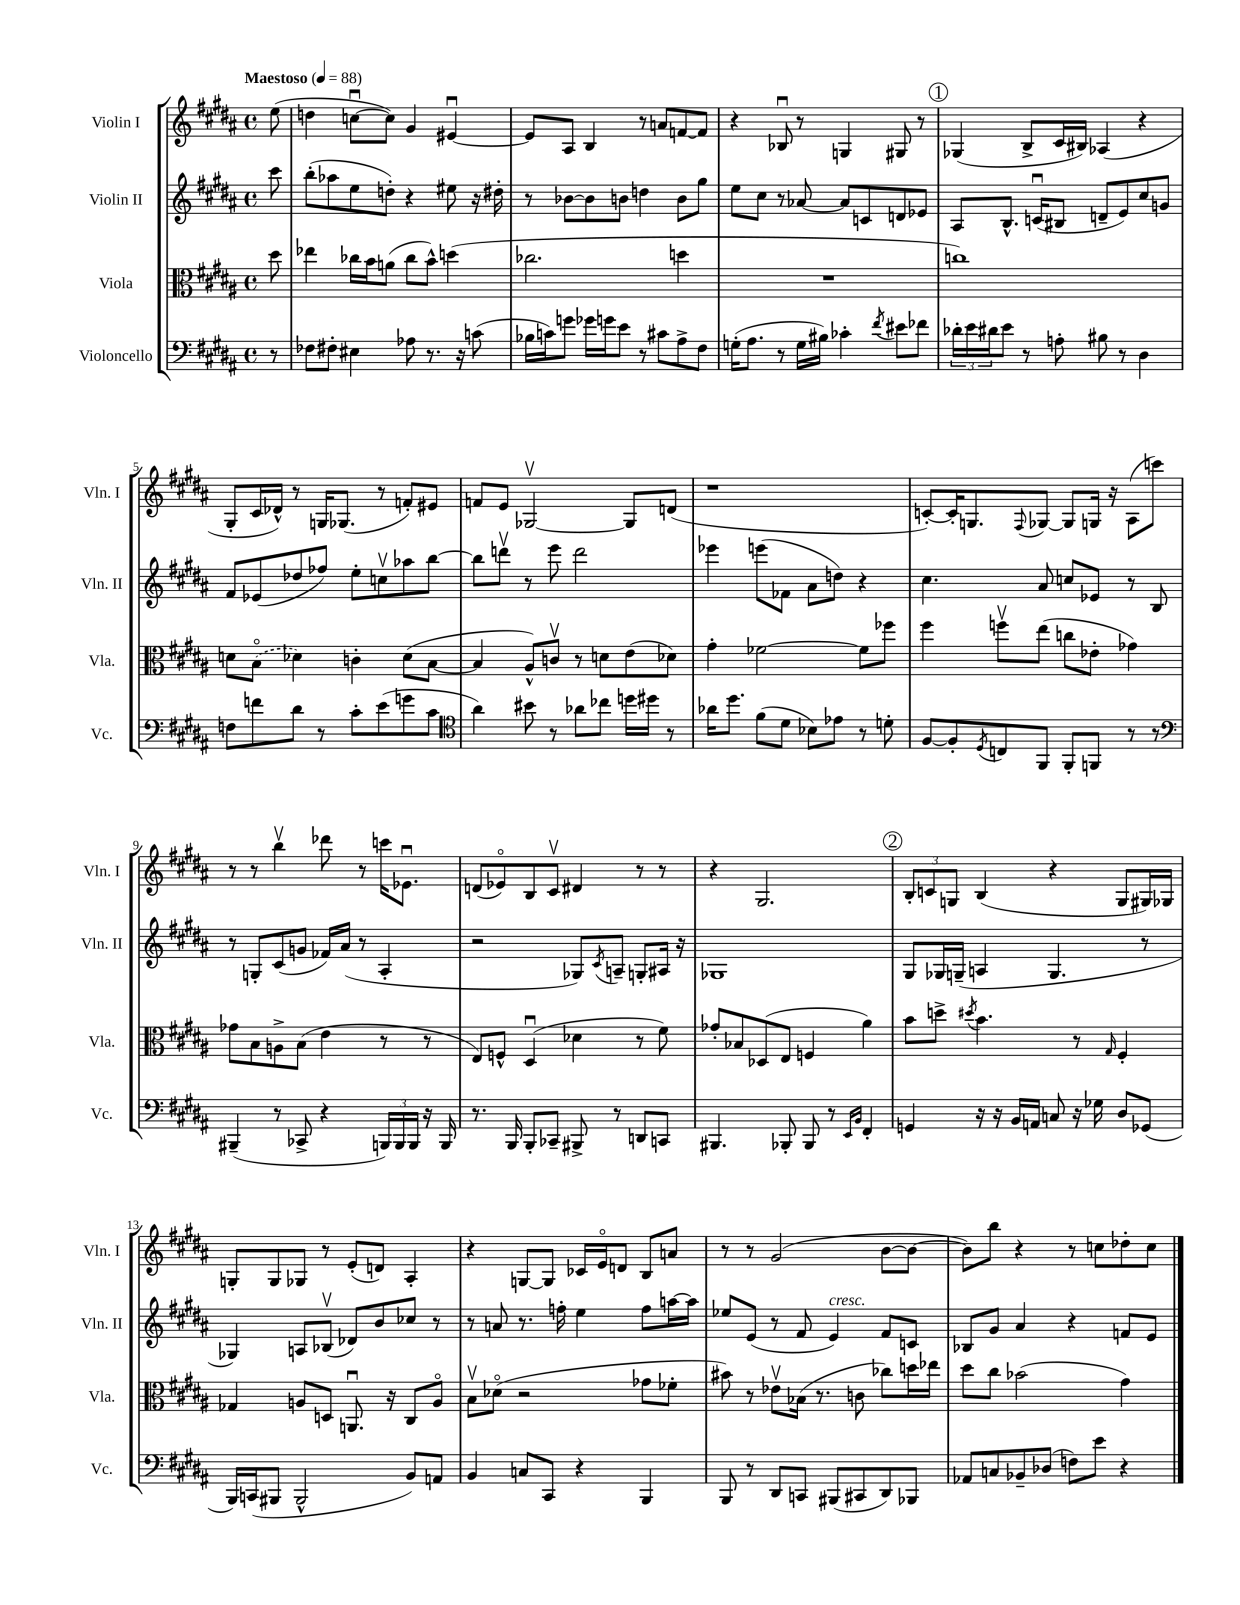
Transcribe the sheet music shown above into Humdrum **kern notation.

**kern	**kern	**kern	**kern
*staff4	*staff3	*staff2	*staff1
*clefF4	*clefC3	*clefG2	*clefG2
*k[f#c#g#d#a#]	*k[f#c#g#d#a#]	*k[f#c#g#d#a#]	*k[f#c#g#d#a#]
*M4/4	*M4/4	*M4/4	*M4/4
*met(c)	*met(c)	*met(c)	*met(c)
*MM88	*MM88	*MM88	*MM88
8r	8dd#	8ccc#	(8ee
=	=	=	=
8F-	4ee-	(8bb'	4dd
8F#'	.	8aa-	.
4E#	16cc-	8ee	[8ccu
.	16b	.	.
.	(8a	8dd')	8cc])
8A-	8cc-	4r	4g#
8.r	8b^^)	.	.
.	(4dd	8ee#	[4e#u
16r	.	.	.
(8c	.	16r	.
.	.	16dd#'	.
=	=	=	=
16B-	2.cc-	8r	8e#]
16c)	.	.	.
8g	.	[8b-	8A#
16g-	.	8b-]	4B
16g	.	.	.
8e	.	8b	.
8r	.	4dd	8r
8c#	.	.	8a
8A#^	4dd	8b	[8f
8F#	.	8gg#	8f]
=	=	=	=
(16G'	1r	8ee	4r
8.A#	.	.	.
.	.	8cc#	.
8r	.	8r	8B-u
16G	.	[8a-	8r
16B#)	.	.	.
4c-'	.	8a-]	4G
.	.	8c	.
8qf#	.	.	.
8e#	.	8d	8G#
8f-	.	8e-	8r
=	=	=	=
24d-'	1cc)	8A#	(4G-
24e	.	.	.
24d#	.	.	.
8e	.	8.B^^	.
8r	.	.	8B^
.	.	(16cu	.
8A'	.	8B#	16c#
.	.	.	16B#)
8B#	.	8d~	(4A-
8r	.	8e)	.
4D#	.	8cc#	4r
.	.	8g	.
=	=	=	=
8F	8d	8f#	8G#'
8f	(8Bo	(8e-	16c#
.	.	.	16d-^^)
8d#	4d-)	8dd-	8r
8r	.	8ff-)	16G
.	.	.	(8.G-
8c#'	4c'	8ee'	.
(8e	.	8ccv	8r
8g	(8d-	8aa-	8f')
8c#	[8B	[8bb	8e#
=	=	=	=
*clefC4	*	*	*
4a#)	4B]	8bb]	8f
.	.	8dddv	8e
8b#	8A#^^)	8r	[2G-v
8r	8cv	8eee	.
8a-	8r	2ddd	.
8cc-	8d	.	.
16dd	(8e	.	8G-]
16dd#	.	.	.
8r	8d-)	.	(8d
=	=	=	=
16a-	4g#'	4eee-	1r
8.dd#	.	.	.
(8f#	[2f-	(8eee	.
8d#	.	8f-	.
8B-)	.	8a#	.
8e-	.	8dd)	.
8r	8f-]	4r	.
8d'	8ff-	.	.
=	=	=	=
[8F#	4ff#	4.cc#	[8c')
8F#']	.	.	16c']
.	.	.	8.G
8qD#	.	.	.
8C	8ffv	.	.
.	.	.	8qqF#
8FF#	(8ee	8a#	[8G-
8FF#'	8cc	8cc	8G-]
8FF	8e-'	8e-	16G
.	.	.	16r
8r	4g-)	8r	(8A#
8r	.	8B	8ccc)
=	=	=	=
*clefF4	*	*	*
(4BBB#~	8g-	8r	8r
.	8B	8G'	8r
8r	8A^	(8c#	4bbv
8CC-^	(8B	8g	.
4r	4e	16f-)	8ddd-
.	.	(16a#	.
.	.	8r	8r
24BBB)	8r	4A#'	16ccc
24BBB	.	.	.
.	.	.	8.e-u
24BBB	.	.	.
16r	8r	.	.
16BBB	.	.	.
=	=	=	=
8.r	8E)	2r	(8d
.	8F^^	.	8e-o)
16BBB	.	.	.
8BBB'	(4D#u	.	8B
8CC-~	.	.	8c#v
8BBB#^	4d-	8G-)	4d#
.	.	8qc#	.
8r	.	8A~	.
8DD	8r	8G'	8r
8CC	8f#)	16A#	8r
.	.	16r	.
=	=	=	=
4.BBB#	8g-'	1G-	4r
.	8B-	.	.
.	(8D-	.	2.G#
8BBB-'	8E	.	.
8BBB-	4F	.	.
8r	.	.	.
16qqEE	.	.	.
16qqBB	.	.	.
4FF#'	4a#)	.	.
=	=	=	=
4GG	8b	8G#	12B'
.	.	.	12c
.	8dd^	16G-	.
.	.	.	12G
.	.	(16G~	.
.	8qdd#	.	.
16r	4.b	4A	(4B
16r	.	.	.
16BB	.	.	.
16AA	.	.	.
8C	.	4.G	4r
16r	8r	.	.
16G-	.	.	.
.	16qqG#	.	.
8D#	4F#'	.	8G
(8GG-	.	8r	16G#)
.	.	.	16G-
=	=	=	=
16BBB)	4G-	4G-)	8G'
(16CC	.	.	.
8BBB#	.	.	8G
2BBB#^^	8A	8A	8G-
.	8D	(8B-v	8r
.	8.AAu	8d-)	(8e'
.	.	8b	8d)
.	16r	.	.
8BB)	8C#	8cc-	4A#'
8AA	8Ao	8r	.
=	=	=	=
4BB	8Bv	8r	4r
.	(8d-o	8a	.
8C	2r	8.r	[8G
8CC#	.	.	8G]
.	.	16ff'	.
4r	.	4ee	16c-
.	.	.	16eo
.	.	.	8d
4BBB	8g-	8ff	8B
.	8f-'	[16aa	8a
.	.	16aa]	.
=	=	=	=
8BBB	8b#)	8ee-	8r
8r	8r	(8e	8r
8DD#	8e-v	8r	(2g#
8CC	(16B-	8f#	.
.	8.r	.	.
(8BBB#	.	4e)	.
8CC#	8c	.	.
8DD#)	8cc-)	8f#	[8b
8BBB-	16dd	8c	8b_
.	16ee-	.	.
=	=	=	=
8AA-	8dd#	8B-	8b])
8C	8cc#	8g#	8bb
8BB-~	(2b-	4a#	4r
(8D-	.	.	.
8F)	.	4r	8r
8e	.	.	8cc
4r	4g#)	8f	8dd-'
.	.	8e	8cc
==	==	==	==
*-	*-	*-	*-
